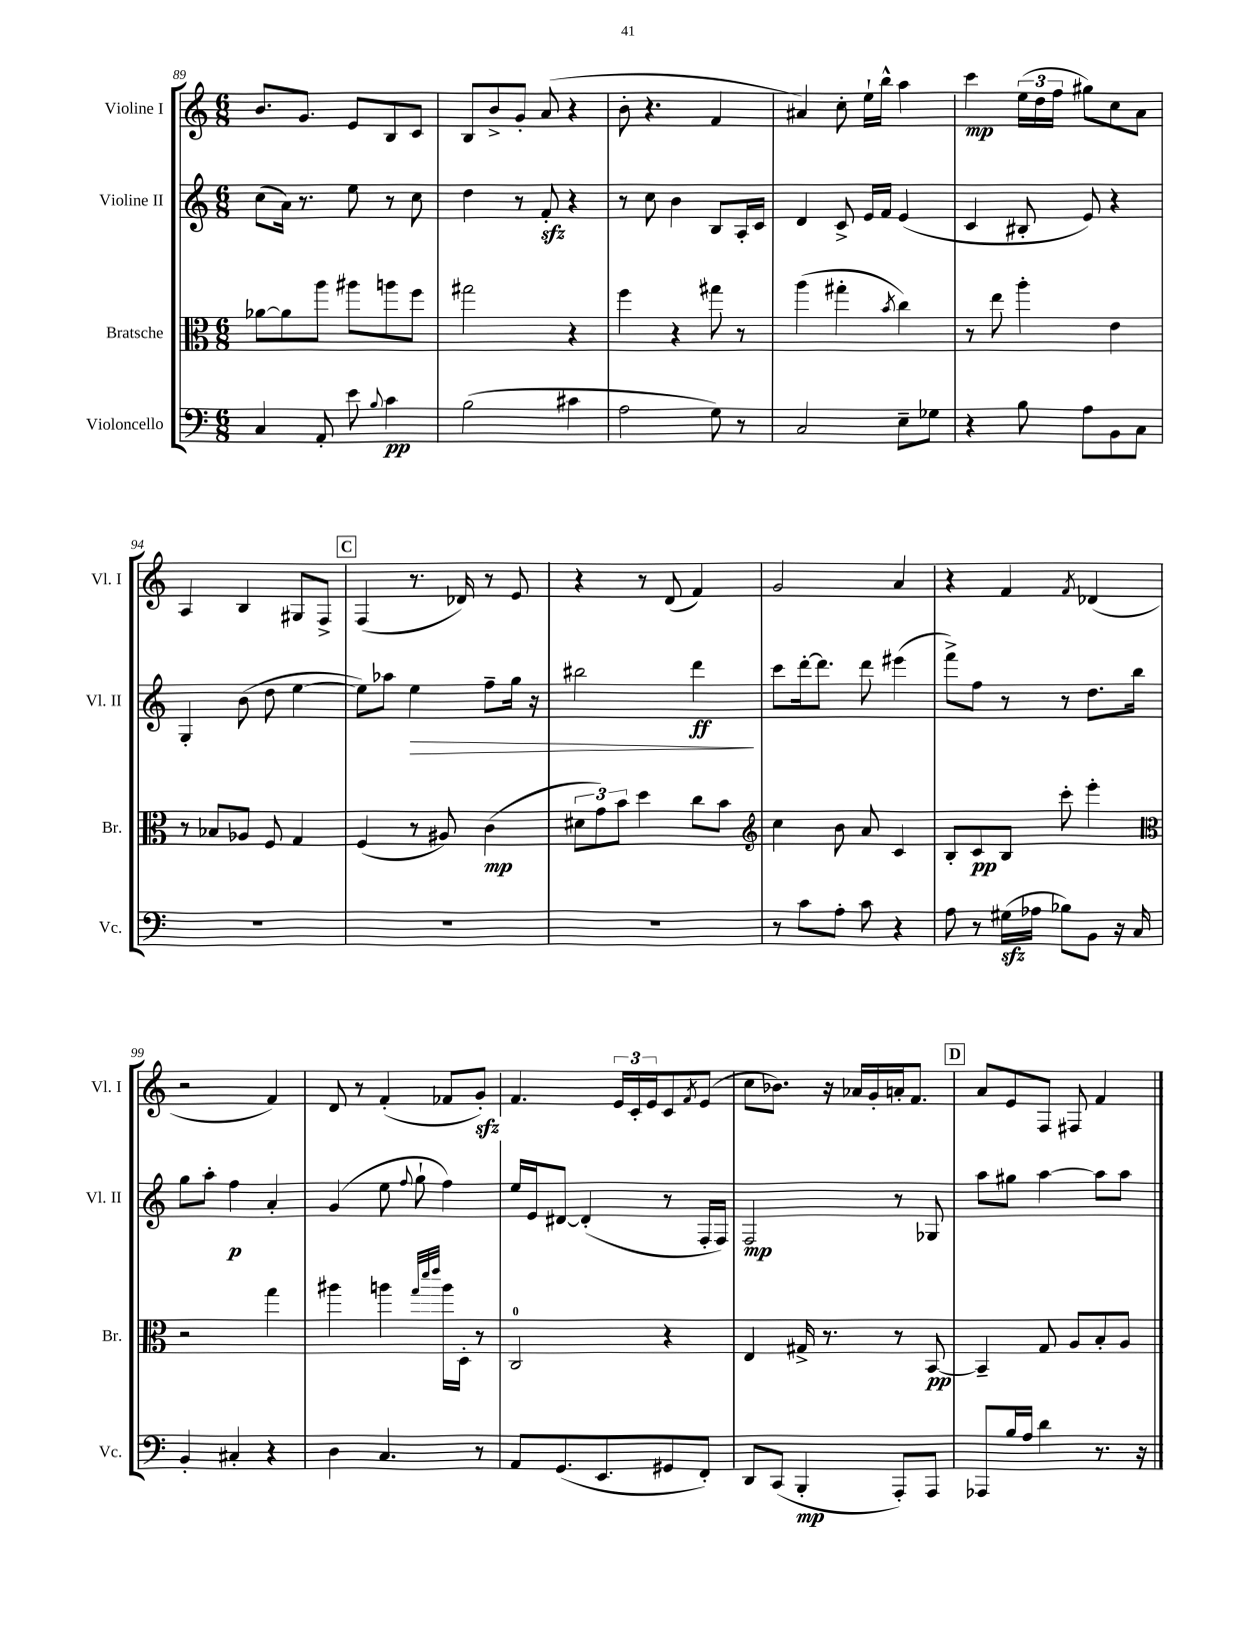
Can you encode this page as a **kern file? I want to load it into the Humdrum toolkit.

**kern	**kern	**kern	**kern
*staff4	*staff3	*staff2	*staff1
*clefF4	*clefC3	*clefG2	*clefG2
*k[]	*k[]	*k[]	*k[]
*M6/8	*M6/8	*M6/8	*M6/8
4C/	[8a-\L	(8cc\L	8.b/L
.	8a-\]	16a\Jk)	.
.	.	8.r	8.g/J
8AA'/	8aa\J	.	.
8e\	8aa#\L	8ee\	8e/L
8qqB/	.	.	.
4c\	8aa\	8r	8B/
.	8ff\J	8cc\	8c/J
=	=	=	=
(2B\	2gg#\	4dd\	8B/L
.	.	.	8b^/
.	.	8r	8g'/J
.	.	8f'/	(8a/
4c#\	4r	4r	4r
=	=	=	=
2A\	4ff\	8r	8b'\
.	.	8cc\	4.r
.	4r	4b\	.
8G\)	8gg#\	8B/L	4f/
8r	8r	16A'/L	.
.	.	16c/JJ	.
=	=	=	=
2C/	(4aa\	4d/	4a#/)
.	4gg#'\	8c^/	8cc'\
.	.	16e/LL	16ee`\LL
.	.	16f/JJ	16bb^^\JJ
.	8qb/	.	.
8E~\L	4cc\)	(4e/	4aa\
8G-\J	.	.	.
=	=	=	=
4r	8r	4c/	4ccc\
.	8ee\	.	.
8B\	4aa'\	8B#'/	(24ee\LL
.	.	.	24dd\
.	.	.	24ff\JJ
8A\L	.	8e/)	8gg#\L)
8BB\	4e\	4r	8cc\
8C\J	.	.	8a\J
=	=	=	=
2.r	8r	4G'/	4A/
.	8B-/L	.	.
.	8A-/J	(8b\	4B/
.	8F/	8dd\	.
.	4G/	[4ee\	8G#/L
.	.	.	8F^/J
=	=	=	=
2.r	(4F/	8ee\]L)	(4F/
.	.	8aa-\J	.
.	8r	4ee\	8.r
.	8A#/)	.	.
.	.	.	16d-/)
.	(4c\	8ff~\L	8r
.	.	16gg\Jk	8e/
.	.	16r	.
=	=	=	=
2.r	12d#\L	2bb#\	4r
.	12g\)	.	.
.	12b\J	.	.
.	4dd\	.	8r
.	.	.	(8d/
.	8cc\L	4ddd\	4f/)
.	8b\J	.	.
=	=	=	=
*	*clefG2	*	*
8r	4cc\	8ccc\L	2g/
8c\L	.	[16ddd'\k	.
.	.	8.ddd\]J	.
8A'\J	8b\	.	.
8c\	8a/	8ddd\	.
4r	4c/	(4eee#\	4a/
=	=	=	=
8A\	8B'/L	8fff^\L)	4r
8r	8c/	8ff\J	.
(16G#\LL	8B/J	8r	4f/
16A-\JJ	.	.	.
8B-\L)	8ccc'\	8r	.
.	.	.	8qf/
8BB\J	4eee'\	8.dd\L	(4d-/
16r	.	.	.
16C/	.	16bb\Jk	.
=	=	=	=
*	*clefC3	*	*
4BB'/	2r	8gg\L	2r
.	.	8aa'\J	.
4C#'/	.	4ff\	.
4r	4gg\	4a'/	4f/)
=	=	=	=
4D\	4aa#\	(4g/	8d/
.	.	.	8r
4.C/	4aa\	8ee\	(4f'/
.	.	8qqff/	.
.	.	8gg`\	.
.	32qqgg/LLL	.	.
.	32qqddd/	.	.
.	32qqeee/JJJ	.	.
.	16aa\LL	4ff\)	8f-/L
.	16D'\JJ	.	.
8r	8r	.	8g'/J)
=	=	=	=
8AA/L	2C/	16ee/LL	4.f/
.	.	16e/J	.
(8.GG/	.	[8d#/J	.
.	.	(4d#'/]	.
8.EE/	.	.	.
.	.	.	24e/LL
.	.	.	24c'/
.	.	.	24e/J
8GG#/	4r	8r	8c/
.	.	.	8qf/
8FF'/J)	.	16F'/LL	(8e/J
.	.	16F/JJ)	.
=	=	=	=
8DD/L	4E/	2F/	8cc\L
(8CC/J	.	.	8.b-\J)
4BBB'/	16G#^/	.	.
.	8.r	.	16r
.	.	.	16a-/LL
.	.	.	16g'/
8AAA'/L)	8r	8r	16a'/J
.	.	.	8.f/J
8AAA/J	[8BB/	8G-/	.
=	=	=	=
8AAA-/L	4BB~/]	8aa\L	8a/L
16B/L	.	8gg#\J	8e/
16A/JJ	.	.	.
4d\	8G/	[4aa\	8F/J
.	8A/L	.	8F#/
8.r	8B'/	8aa\]L	4f/
.	8A/J	8aa\J	.
16r	.	.	.
==	==	==	==
*-	*-	*-	*-
